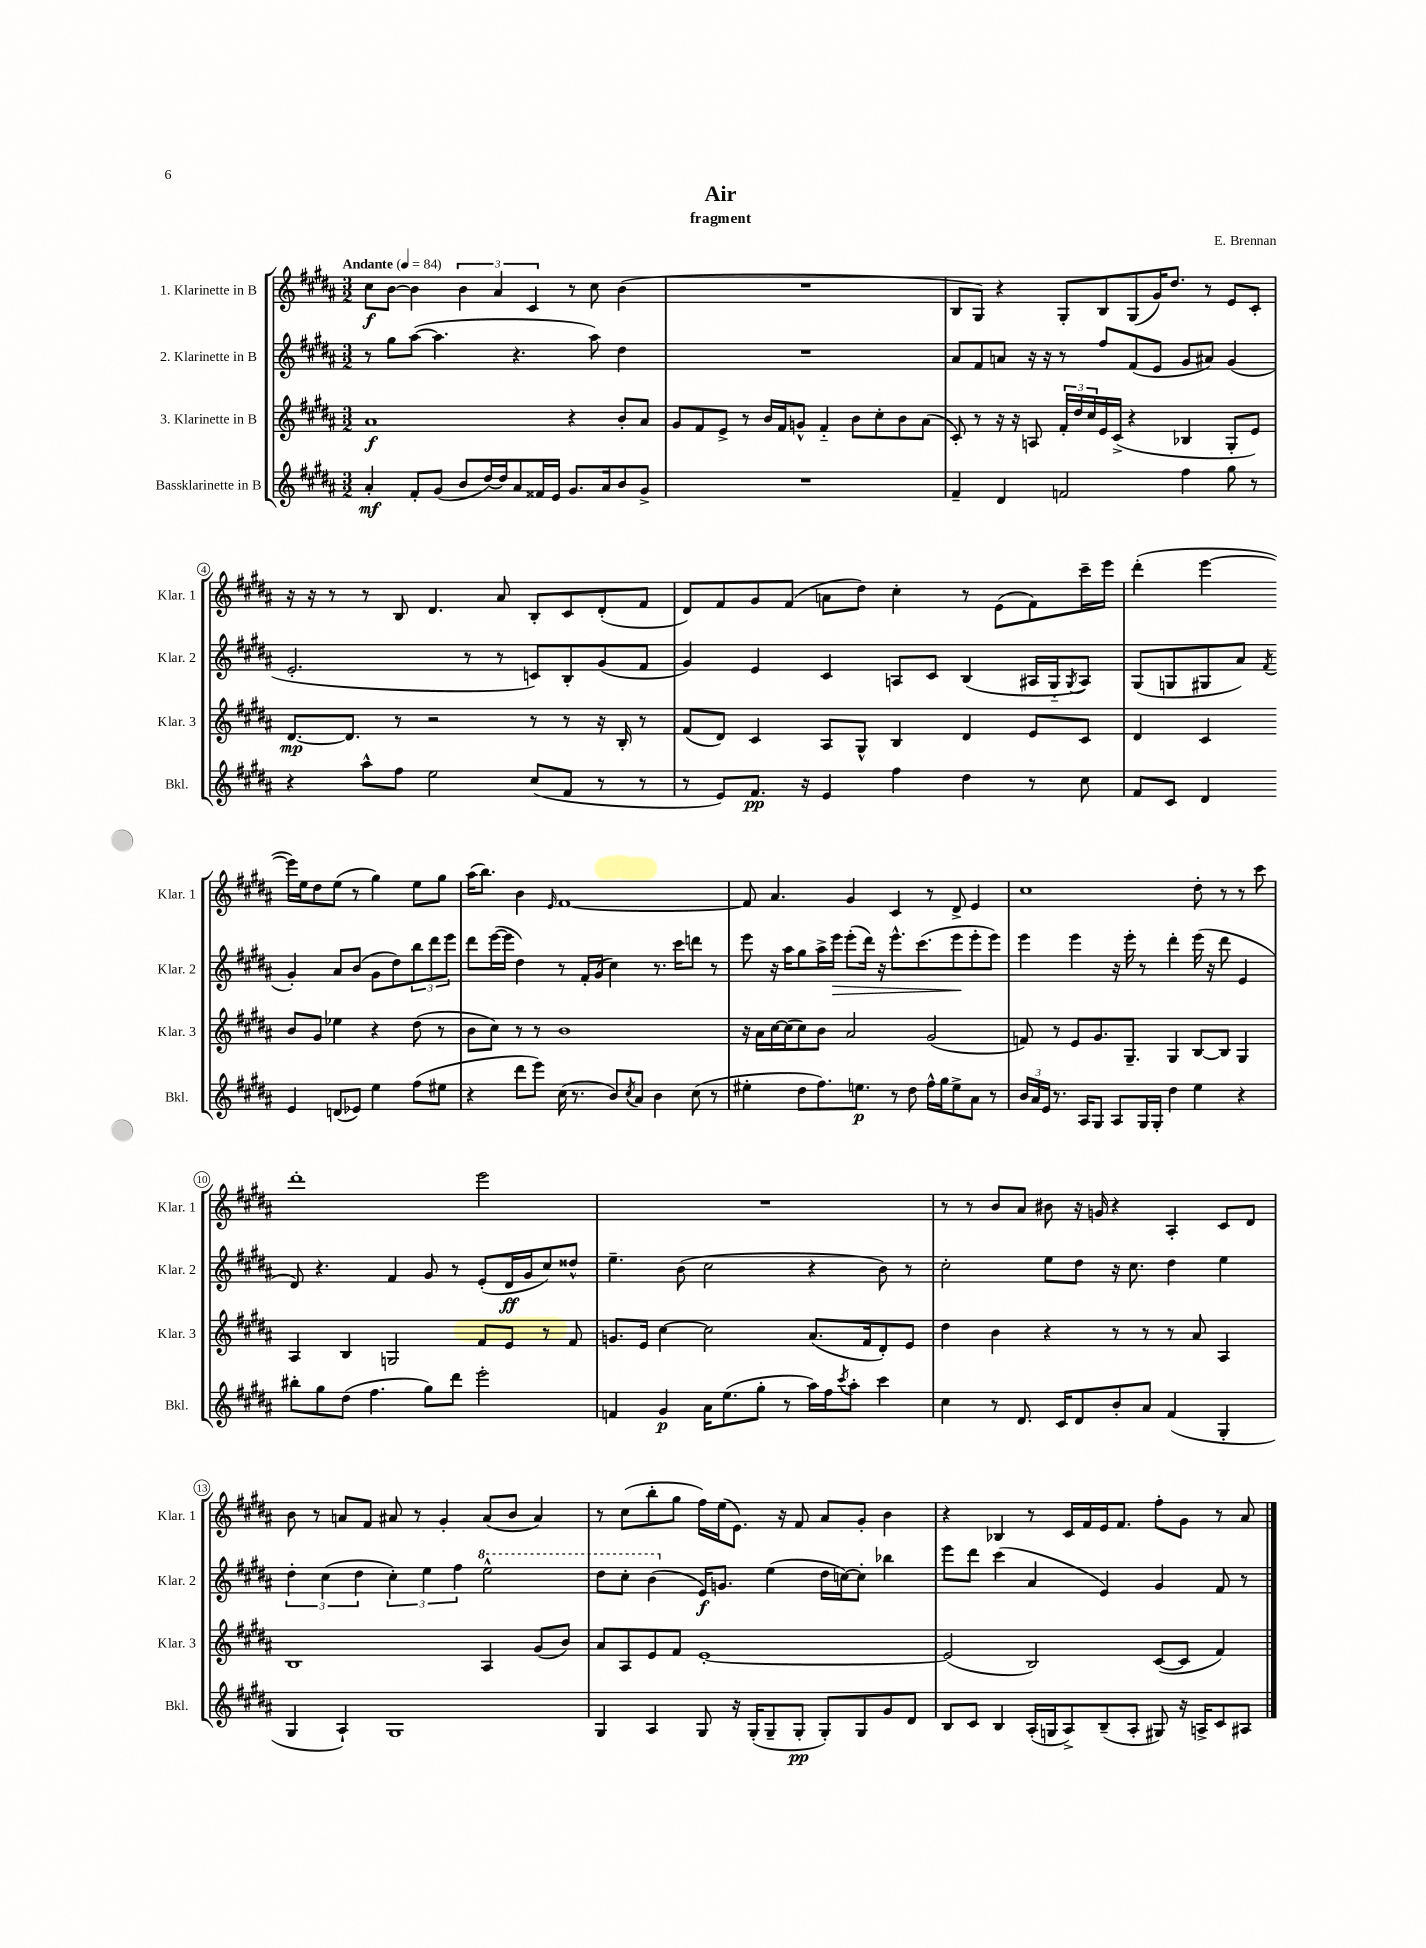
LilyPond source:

\header { title = "Air" composer = "E. Brennan" subtitle = "fragment" }
<<
\new StaffGroup <<
\new Staff = "s0" \with { instrumentName = "1. Klarinette in B" shortInstrumentName = "Klar. 1" } {
    \clef treble \key b \major \numericTimeSignature \time 3/2 \tempo "Andante" 4 = 84
    cis''8\f b'8~ b'4 \tuplet 3/2 { b'4 ais'4 cis'4 } r8 cis''8 b'4( |
    R1. |
    b8 gis8) r4 gis8-. b8 gis8( gis'16) dis''8. r8 e'8 cis'8-. |
    r16 r16 r8 r8 b8 dis'4. ais'8 b8-. cis'8 dis'8-.( fis'8 |
    dis'8) fis'8 gis'8 fis'8( a'8 dis''8) cis''4-. r8 e'8( fis'8) cis'''16-- e'''16 |
    dis'''4-.( e'''4~ e'''16) e''16 dis''8 e''8( r8 gis''4) e''8 gis''8 |
    ais''16( b''8.) b'4 \grace { e'16 } fis'1~ |
    fis'8 ais'4. gis'4 cis'4 r8 dis'8-> e'4 |
    cis''1 dis''8-. r8 r8 cis'''8 |
    dis'''1-. e'''2 |
    R1. |
    r8 r8 b'8 ais'8 bis'8 r16 g'16 r4 ais4-. cis'8 dis'8 |
    b'8 r8 a'8 fis'8 ais'8 r8 gis'4-. ais'8( b'8 ais'4) |
    r8 cis''8( b''8-. gis''8 fis''16) e''16( e'8.) r16 fis'8 ais'8 gis'8-. b'4 |
    r4 bes4 r8 cis'16 fis'16 e'16 fis'8. fis''8-. gis'8 r8 ais'8 \bar "|." |
}
\new Staff = "s1" \with { instrumentName = "2. Klarinette in B" shortInstrumentName = "Klar. 2" } {
    \clef treble \key b \major \numericTimeSignature \time 3/2
    r8 gis''8 ais''8~( ais''4. r4. ais''8) dis''4 |
    R1. |
    ais'8 fis'8 a'8 r16 r16 r8 fis''8 fis'8( e'8 gis'8 ais'8) gis'4( |
    e'2.-. r8 r8 c'8) b8-. gis'8( fis'8 |
    gis'4) e'4 cis'4 a8 cis'8 b4( ais16 gis16-_ \acciaccatura { gis8 } ais8) |
    gis8( g8 gis8 ais'8) \acciaccatura { fis'8 } gis'4-. ais'8 b'8( gis'8 dis''8) \tuplet 3/2 { b''8 dis'''8 e'''8 } |
    dis'''8 e'''16~( e'''16 dis''4) r8 fis'16-. gis'16( cis''4) r8. cis'''16 d'''8 r8 |
    e'''8 r16 ais''16 gis''8 ais''16-> e'''16\> e'''8-.( dis'''16) r16 e'''8.-^ cis'''8.( e'''8\! e'''8-. e'''8) |
    e'''4 e'''4 r16 e'''16-. r8 dis'''4-. e'''16( r16 dis'''8 e'4 |
    dis'8) r4. fis'4 gis'8 r8 e'8-.( dis'16\ff gis'16 cis''8) disis''8-^ |
    e''4.-- b'8( cis''2 r4 b'8) r8 |
    cis''2-. e''8 dis''8 r16 cis''8. dis''4 e''4 |
    \tuplet 3/2 { dis''4-. cis''4( dis''4 } \tuplet 3/2 { cis''4-.) e''4 fis''4 } \ottava #1 e'''2-^ |
    dis'''8 cis'''8-. b''4( \ottava #0 e'16\f) g'8. e''4( dis''16 c''16~) c''8-. bes''4 |
    e'''8 dis'''8 cis'''4( ais'4 e'4) gis'4 fis'8 r8 \bar "|." |
}
\new Staff = "s2" \with { instrumentName = "3. Klarinette in B" shortInstrumentName = "Klar. 3" } {
    \clef treble \key b \major \numericTimeSignature \time 3/2
    ais'1\f r4 b'8-. ais'8 |
    gis'8 fis'8 e'8-> r8 b'16 fis'16 g'8-^ fis'4-_ b'8 cis''8-. b'8 ais'8( |
    cis'8-.) r8 r16 r16 a8 \tuplet 3/2 { fis'16-. dis''16 cis''16 } e'16 cis'16->( r4 bes4 gis8-. e'8) |
    dis'8.~\mp dis'8. r8 r2 r8 r8 r16 b16-. r8 |
    fis'8( dis'8) cis'4 ais8 gis8-^ b4 dis'4 e'8 cis'8 |
    dis'4 cis'4 b'8 gis'8 ees''4 r4 dis''8( r8 |
    b'8 cis''8) r8 r8 b'1 |
    r16 ais'16 cis''16~ cis''16( cis''8) b'8 ais'2 gis'2( |
    f'8) r8 e'8 gis'8. gis8.-- gis4 b8~ b8 gis4 |
    ais4 b4 g2 fis'8 e'8 r8 fis'8 |
    g'8. e'16 cis''4~ cis''2 ais'8.( fis'16 dis'8-.) e'8 |
    dis''4 b'4 r4 r8 r8 r8 ais'8 ais4 |
    b1 ais4 gis'8( b'8) |
    ais'8 ais8 e'8 fis'8 e'1~-. |
    e'2( b2) cis'8~( cis'8 fis'4) \bar "|." |
}
\new Staff = "s3" \with { instrumentName = "Bassklarinette in B" shortInstrumentName = "Bkl." } {
    \clef treble \key b \major \numericTimeSignature \time 3/2
    ais'4-.\mf fis'8-. gis'8( b'8 dis''16~) dis''16 ais'8 fisis'16 e'16 gis'8. ais'16 b'8 gis'8-> |
    R1. |
    fis'4-- dis'4 f'2 fis''4 gis''8 r8 |
    r4 ais''8-^ fis''8 e''2 cis''8( fis'8 r8 r8 |
    r8 e'8) fis'8.\pp r16 e'4 fis''4 dis''4 r8 cis''8 |
    fis'8 cis'8 dis'4 e'4 d'8( ees'8) e''4 fis''8( eis''8 |
    r4 dis'''8 e'''8) cis''16( r8. b'8) \acciaccatura { cis''8 } ais'8 b'4 cis''8( r8 |
    eis''4-. dis''8 fis''8.) e''8.\p r8 dis''8 fis''16-^ gis''16 e''8-> ais'8 r8 |
    \tuplet 3/2 { b'16 ais'16 e'16 } r8. ais16 gis8 ais8 gis16 gis16-. dis''4 e''4 r4 |
    bis''8-. gis''8 dis''8( fis''4. gis''8) dis'''8 e'''2-. |
    f'4 gis'4\p ais'16 e''8.( gis''8-. r8 ais''16) fis''16 \acciaccatura { cis'''8 } ais''8-. cis'''4 |
    cis''4 r8 dis'8. cis'16 dis'8 b'8-. ais'8 fis'4( gis4-. |
    gis4 ais4-!) gis1 |
    gis4 ais4 gis8 r16 gis16-.( gis8-- gis8-.\pp gis8-.) gis8 gis'8 dis'8 |
    b8 cis'8 b4 ais16-.( g16 ais8->) b8--( ais8-. gis8) r16 a16-> cis'8 ais8 \bar "|." |
}
>>
>>
\layout { \context { \Score \override BarNumber.stencil = #(make-stencil-circler 0.1 0.3 ly:text-interface::print) } }
